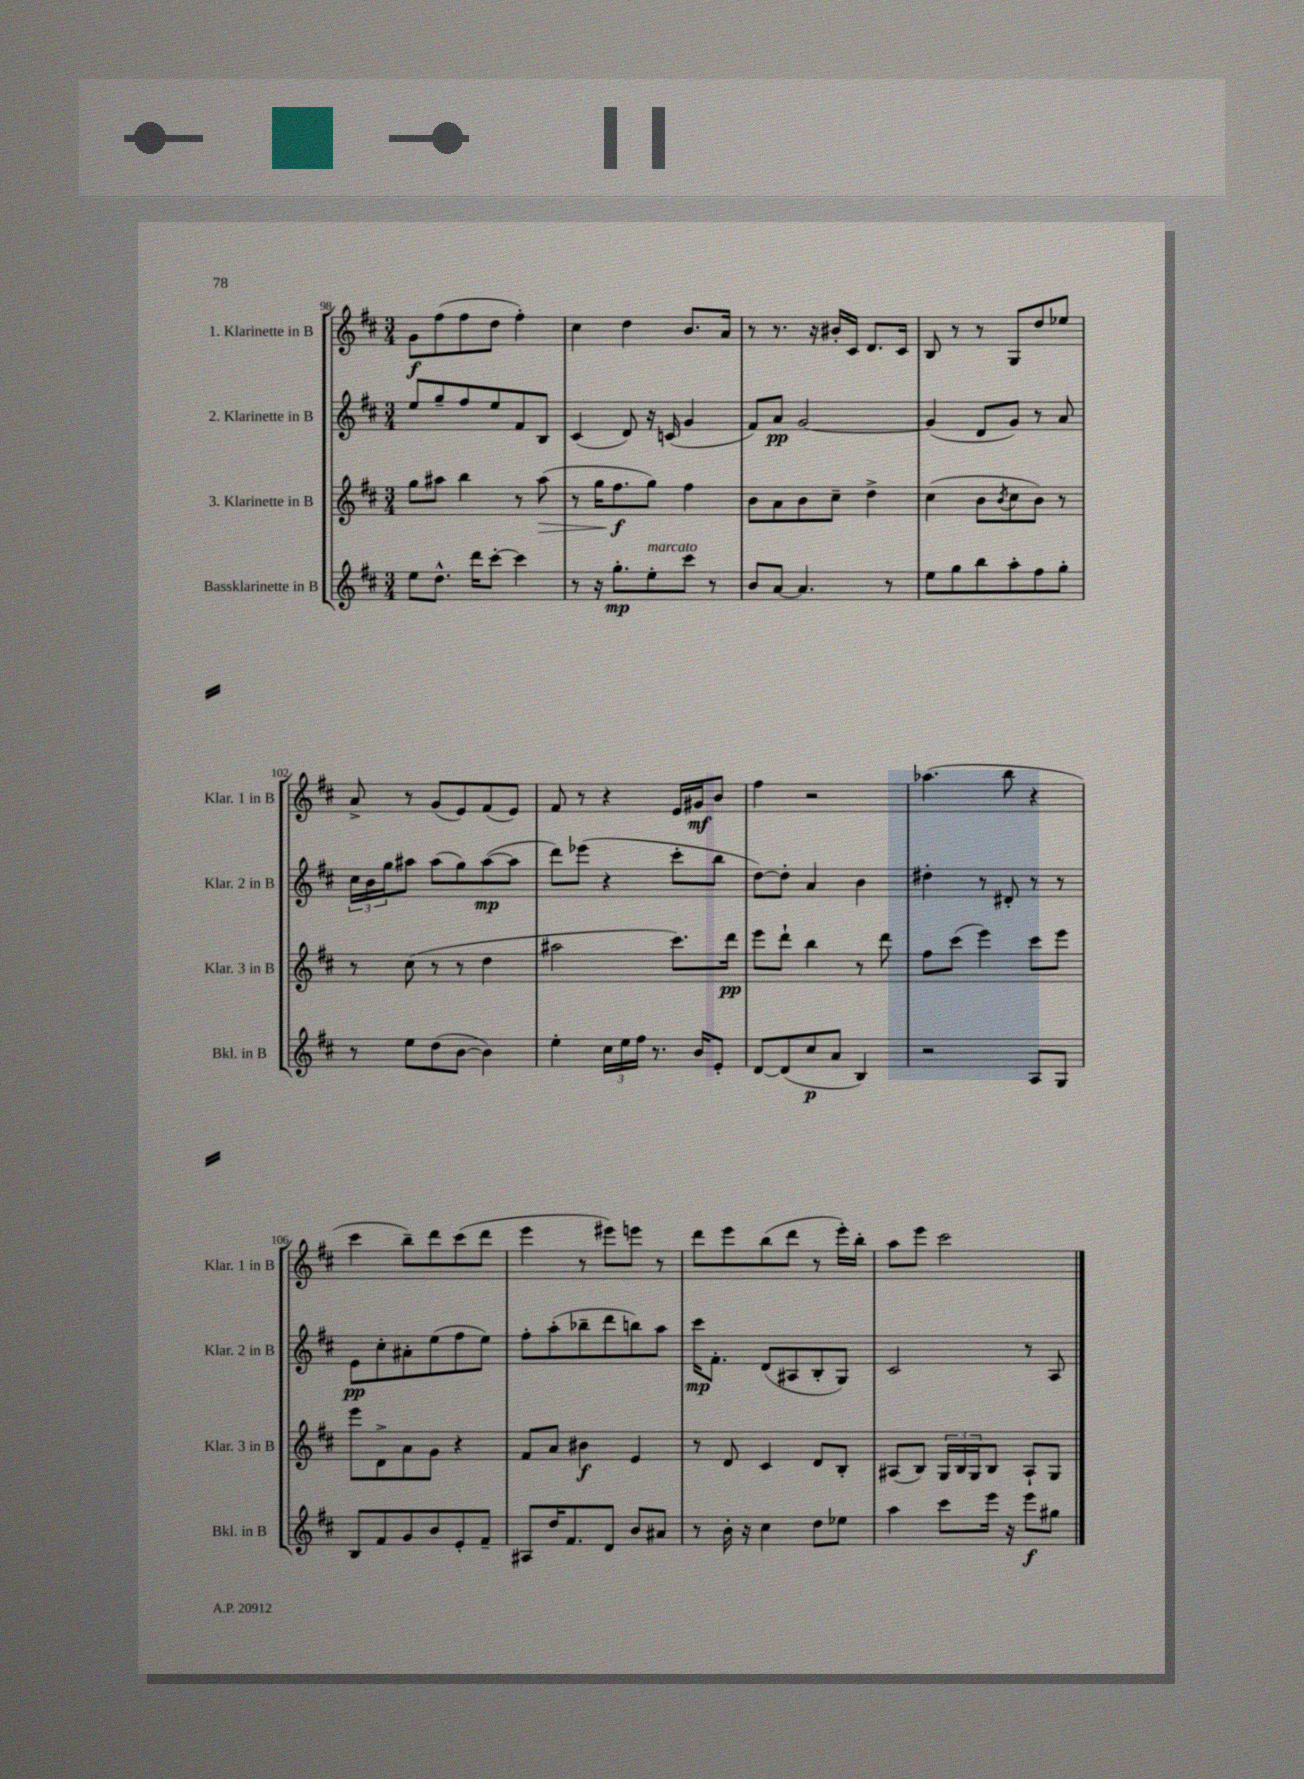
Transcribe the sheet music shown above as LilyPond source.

<<
\new StaffGroup <<
\new Staff = "s0" \with { instrumentName = "1. Klarinette in B" shortInstrumentName = "Klar. 1 in B" } {
    \clef treble \key d \major \numericTimeSignature \time 3/4
    g'8\f fis''8( fis''8 d''8 fis''4-.) |
    cis''4 d''4 b'8. a'16 |
    r8 r8. r16 bis'16-. cis'16 d'8. cis'16 |
    b8 r8 r8 g8 d''8 ees''8 |
    a'8-> r8 g'8( e'8) fis'8( e'8) |
    fis'8 r8 r4 e'16 gis'16\mf b'8 |
    fis''4 r2 |
    aes''4.( b''8 r4 |
    cis'''4 b''8--) d'''8 cis'''8( d'''8 |
    e'''4 r8 eis'''8) e'''8 r8 |
    d'''8 e'''8 b''8( d'''8 r8 e'''16-.) b''16-. |
    a''8 e'''8 cis'''2 \bar "|." |
}
\new Staff = "s1" \with { instrumentName = "2. Klarinette in B" shortInstrumentName = "Klar. 2 in B" } {
    \clef treble \key d \major \numericTimeSignature \time 3/4
    e''8 g''8-- fis''8 e''8 fis'8 b8 |
    cis'4( d'8) r16 c'16( g'4 |
    fis'8) a'8\pp g'2~ |
    g'4( d'8 g'8) r8 a'8 |
    \tuplet 3/2 { cis''16 b'16 g''16 } ais''8 ais''8( g''8) ais''8~\mp( ais''8 |
    d'''8) ees'''8( r4 cis'''8-. b''8 |
    d''8~) d''8-. a'4 b'4 |
    dis''4-. r8 dis'8-. r8 r8 |
    e'8\pp cis''8-. ais'8-. e''8( fis''8 e''8) |
    fis''8-. a''8-.( bes''8-- d'''8 b''8) a''8 |
    cis'''16\mp fis'8.-. d'8( ais8 b8-. g8) |
    cis'2 r8 a8 \bar "|." |
}
\new Staff = "s2" \with { instrumentName = "3. Klarinette in B" shortInstrumentName = "Klar. 3 in B" } {
    \clef treble \key d \major \numericTimeSignature \time 3/4
    g''8 ais''8 b''4 r8 ais''8\>( |
    r8 g''16 fis''8.\f\! g''8) fis''4 |
    b'8 a'8 b'8 cis''8-- d''4-> |
    cis''4( b'8 \acciaccatura { b'8 } cis''8 b'8) r8 |
    r8 cis''8( r8 r8 d''4 |
    ais''2 cis'''8.) d'''16\pp |
    e'''8 d'''8-! b''4 r8 d'''8 |
    fis''8 cis'''8( e'''4) cis'''8 e'''8 |
    e'''8 d'8-> a'8 g'8 r4 |
    fis'8 a'8 bis'4\f e'4 |
    r8 d'8 cis'4 d'8 b8-. |
    ais8( b8) \tuplet 3/2 { g16 b16 g16 } b8 ais8-! g8 \bar "|." |
}
\new Staff = "s3" \with { instrumentName = "Bassklarinette in B" shortInstrumentName = "Bkl. in B" } {
    \clef treble \key d \major \numericTimeSignature \time 3/4
    e''8 d''8.-^ d'''16 cis'''8~-. cis'''4 |
    r8 r16 g''8.-.\mp e''8-.^\markup { \italic "marcato" } cis'''8 r8 |
    b'8 a'8~ a'4. r8 |
    e''8 g''8 b''8 a''8-. fis''8 g''8-. |
    r8 e''8 d''8( b'8~ b'4) |
    e''4-. \tuplet 3/2 { cis''16 e''16 fis''16 } r8. b'16 e'8-. |
    d'8~ d'8( cis''8\p a'8 b4) |
    r2 a8 g8 |
    b8 fis'8 g'8 b'8 e'8-. fis'8-- |
    ais8 d''16 fis'8. d'8 b'8 ais'8 |
    r8 b'16-. r16 cis''4 d''8 ees''8 |
    a''4 cis'''8 e'''16 r16 e'''8\f gis''8 \bar "|." |
}
>>
>>
\layout { \context { \Score currentBarNumber = #98 } }
